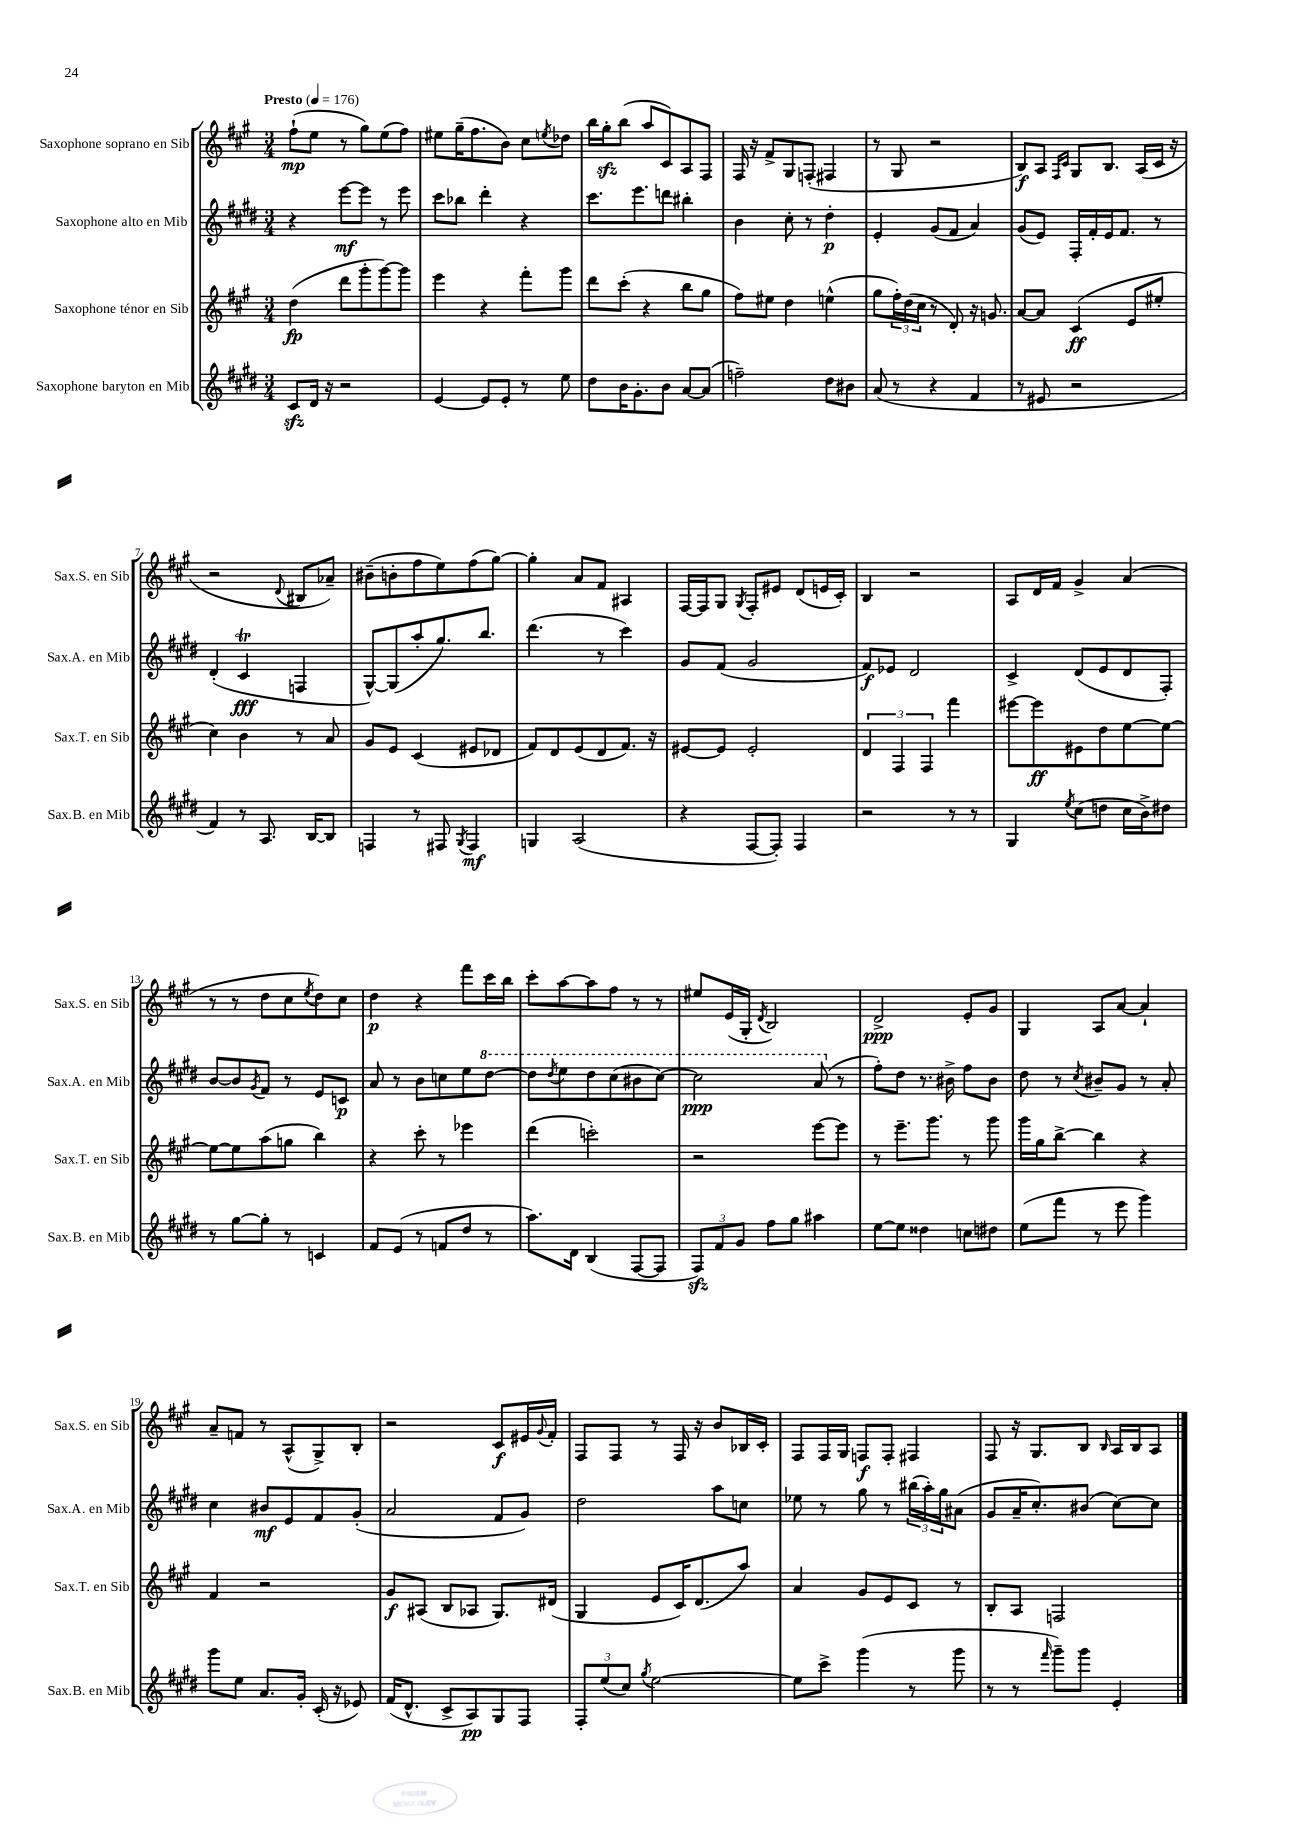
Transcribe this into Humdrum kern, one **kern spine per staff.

**kern	**dynam	**kern	**dynam	**kern	**dynam	**kern	**dynam
*part4	*part4	*part3	*part3	*part2	*part2	*part1	*part1
*staff4	*staff4	*staff3	*staff3	*staff2	*staff2	*staff1	*staff1
*I"Saxophone baryton en Mib	*	*I"Saxophone ténor en Sib	*	*I"Saxophone alto en Mib	*	*I"Saxophone soprano en Sib	*
*I'Sax.B. en Mib	*	*I'Sax.T. en Sib	*	*I'Sax.A. en Mib	*	*I'Sax.S. en Sib	*
*clefG2	*	*clefG2	*	*clefG2	*	*clefG2	*
*k[f#c#g#d#]	*	*k[f#c#g#]	*	*k[f#c#g#d#]	*	*k[f#c#g#]	*
*M3/4	*	*M3/4	*	*M3/4	*	*M3/4	*
*MM176	*	*MM176	*	*MM176	*	*MM176	*
=1	=1	=1	=1	=1	=1	=1	=1
!	!	!	!	!	!	!LO:TX:a:B:t=Presto	!
8c#zz/L	.	(4dd\	fp	4r	.	(8ff#`\L	mp
16d#/Jk	.	.	.	.	.	8ee\J	.
16r	.	.	.	.	.	.	.
2r	.	8ddd\L	.	[8eee\L	mf	8r	.
.	.	8ggg#'\	.	8eee\J]	.	8gg#\L)	.
.	.	[8ggg#\)	.	8r	.	(8ee\	.
.	.	8ggg#\J]	.	8eee\	.	8ff#\J)	.
=2	=2	=2	=2	=2	=2	=2	=2
[4e/	.	4eee\	.	8ccc#\L	.	8ee#X\L	.
.	.	.	.	8bb-X\J	.	(16gg#~\K	.
.	.	.	.	.	.	8.ff#\	.
8e/L]	.	4r	.	4ddd#'\	.	.	.
8e'/J	.	.	.	.	.	8b\J)	.
8r	.	8fff#'\L	.	4r	.	8cc#\L	.
.	.	.	.	.	.	8qeen/	.
8ee\	.	8ggg#\J	.	.	.	8dd-X\J	.
=3	=3	=3	=3	=3	=3	=3	=3
8dd#\L	.	8ddd\L	.	8.ccc#\L	.	16bb\LL	.
.	.	.	.	.	.	16gg#zz'\J	.
16b\K	.	(8ccc#'\J	.	.	.	(8bb\J	.
8.g#'\	.	.	.	8.eee\	.	.	.
.	.	4r	.	.	.	8aa/L	.
8b\J	.	.	.	8dddn\J	.	8c#/)	.
[8a/L	.	8bb\L	.	4bb#X'\	.	8A/	.
(8a/J]	.	8gg#\J	.	.	.	8F#/J	.
=4	=4	=4	=4	=4	=4	=4	=4
2ffn~\)	.	8ff#\L)	.	4b\	.	16F#/	.
.	.	.	.	.	.	16r	.
.	.	8ee#X\J	.	.	.	8f#^/L	.
.	.	4dd\	.	8cc#'\	.	8G#/	.
.	.	.	.	8r	.	(8Fn'/J	.
8dd#\L	.	(4een^^\	.	4dd#'\	p	4F#X/	.
8b#X\J	.	.	.	.	.	.	.
=5	=5	=5	=5	=5	=5	=5	=5
(8a/	.	8gg#\L	.	4e'/	.	8r	.
8r	.	24ff#'\L)	.	.	.	8G#/	.
.	.	(24dd\	.	.	.	.	.
.	.	24cc#\JJ	.	.	.	.	.
4r	.	8r	.	(8g#/L	.	2r	.
.	.	8d'/)	.	8f#/J	.	.	.
4f#/	.	16r	.	4a/)	.	.	.
.	.	8.gn/	.	.	.	.	.
=6	=6	=6	=6	=6	=6	=6	=6
8r	.	[8a/L	.	(8g#/L	.	8B/L)	f
8e#X/	.	8a/J]	.	8e/J)	.	8A/J	.
.	.	.	.	.	.	16qqF#/LL	.
.	.	.	.	.	.	16qqc#/JJ	.
2r	.	(4c#/	ff	16F#'/LL	.	8G#/L	.
.	.	.	.	16f#'/	.	.	.
.	.	.	.	16e/J	.	8.B/J	.
.	.	.	.	8.f#/J	.	.	.
.	.	8e/L	.	.	.	.	.
.	.	.	.	.	.	(16A/LL	.
.	.	8ee#X'/J	.	8r	.	16c#/JJ	.
.	.	.	.	.	.	16r	.
!!LO:LB:g=z
=7	=7	=7	=7	=7	=7	=7	=7
4f#/)	.	4cc#\)	.	(4d#'/	.	2r	.
8r	.	4b\	.	4c#T/	fff	.	.
8.A/	.	.	.	.	.	.	.
.	.	.	.	.	.	8qqd/	.
.	.	8r	.	4Fn/	.	8B#X/L	.
[16B/KL	.	.	.	.	.	.	.
8B/J]	.	8a/	.	.	.	8a-X~/J)	.
=8	=8	=8	=8	=8	=8	=8	=8
4Fn/	.	8g#/L	.	[8G#^^/L)	.	(8b#X~\L	.
.	.	8e/J	.	(8G#/]	.	8bn'\	.
8r	.	(4c#/	.	8aa'/	.	8ff#\	.
8F#X/	.	.	.	8.gg#/)	.	8ee\)	.
8qG#/	.	.	.	.	.	.	.
4F#/	mf	8e#X/L	.	.	.	(8ff#\	.
.	.	.	.	8.bb/J	.	.	.
.	.	8d-X/J	.	.	.	[8gg#\J)	.
=9	=9	=9	=9	=9	=9	=9	=9
4Gn/	.	8f#/L)	.	(4.ddd#\	.	4gg#'\]	.
.	.	8d/	.	.	.	.	.
(2A/	.	(8e/	.	.	.	8a/L	.
.	.	8d/	.	8r	.	8f#/J	.
.	.	8.f#/J)	.	4ccc#\)	.	4A#X/	.
.	.	16r	.	.	.	.	.
=10	=10	=10	=10	=10	=10	=10	=10
4r	.	[8e#X/L	.	8g#/L	.	[16F#/LL	.
.	.	.	.	.	.	16F#/J]	.
.	.	8e#/J]	.	(8f#/J	.	8G#/J	.
.	.	.	.	.	.	8qG#/	.
[8F#/L	.	2e#'/	.	2g#/	.	8F#'/L	.
8F#'/J])	.	.	.	.	.	8e#X/J	.
4F#/	.	.	.	.	.	(8d/L	.
.	.	.	.	.	.	16en/L	.
.	.	.	.	.	.	16c#'/JJ)	.
=11	=11	=11	=11	=11	=11	=11	=11
2r	.	6d/	.	8f#/L)	f	4B/	.
.	.	.	.	8e-X/J	.	.	.
.	.	6F#/	.	.	.	.	.
.	.	.	.	2d#/	.	2r	.
.	.	6F#/	.	.	.	.	.
8r	.	4fff#\	.	.	.	.	.
8r	.	.	.	.	.	.	.
=12	=12	=12	=12	=12	=12	=12	=12
4G#/	.	[8eee#X\L	.	4c#^/	.	8A/L	.
.	.	8eee#\]	ff	.	.	16d/L	.
.	.	.	.	.	.	16f#/JJ	.
8qee/	.	.	.	.	.	.	.
(8cc#\L	.	8e#X\	.	(8d#/L	.	4g#^/	.
8ddn\J	.	8dd\	.	8e/	.	.	.
16cc#\LL	.	[8ee\	.	8d#/	.	(4a/	.
16b^\J)	.	.	.	.	.	.	.
8dd#X\J	.	8ee\J_	.	8F#'/J)	.	.	.
!!LO:LB:g=z
=13	=13	=13	=13	=13	=13	=13	=13
8r	.	8ee\L_	.	[8b/L	.	8r	.
[8gg#\L	.	8ee\]	.	8b/]	.	8r	.
.	.	.	.	8qg#/	.	.	.
8gg#'\J]	.	(8aa\	.	8f#/J	.	8dd\L	.
8r	.	8ggn\J	.	8r	.	8cc#\	.
.	.	.	.	.	.	8qee/	.
4cn/	.	4bb\)	.	8e/L	.	8dd\)	.
.	.	.	.	8cn/J	p	8cc#\J	.
=14	=14	=14	=14	=14	=14	=14	=14
8f#/L	.	4r	.	8a/	.	4dd\	p
(8e/J	.	.	.	8r	.	.	.
8r	.	8ccc#'\	.	8b\L	.	4r	.
8fn/L	.	8r	.	8ccn\	.	.	.
8dd#/J	.	4eee-X\	.	8ee\	.	8fff#\L	.
*	*	*	*	*8va	*	*	*
8r	.	.	.	[8ddd#\J	.	16ccc#\L	.
.	.	.	.	.	.	16bb\JJ	.
=15	=15	=15	=15	=15	=15	=15	=15
8.aa\L)	.	(4ddd\	.	8ddd#\L]	.	8ccc#'\L	.
.	.	.	.	8qddd#/	.	.	.
.	.	.	.	8eee\	.	[8aa\	.
16d#\Jk	.	.	.	.	.	.	.
(4B/	.	2cccn'\)	.	8ddd#\	.	8aa\]	.
.	.	.	.	(8ccc#\	.	8ff#\J	.
[8F#/L	.	.	.	8bb#X\	.	8r	.
8F#/J]	.	.	.	[8ccc#\J)	.	8r	.
=16	=16	=16	=16	=16	=16	=16	=16
12F#zz/L)	.	2r	.	2ccc#\]	ppp	8ee#X/L	.
12f#/	.	.	.	.	.	.	.
.	.	.	.	.	.	(16e/L	.
12g#/J	.	.	.	.	.	.	.
.	.	.	.	.	.	16G#'/JJ	.
.	.	.	.	.	.	8qd/	.
8ff#\L	.	.	.	.	.	2B/)	.
8gg#\J	.	.	.	.	.	.	.
4aa#X\	.	[8eee\L	.	(8aa/	.	.	.
*	*	*	*	*X8va	*	*	*
.	.	8eee\J]	.	8r	.	.	.
=17	=17	=17	=17	=17	=17	=17	=17
[8ee\L	.	8r	.	8ff#'\L)	.	2d^/	ppp
8ee\J]	.	8.eee~\L	.	8dd#\J	.	.	.
4dd##X\	.	.	.	8.r	.	.	.
.	.	8.ggg#\J	.	.	.	.	.
.	.	.	.	16b#X^\	.	.	.
8ccn\L	.	8r	.	8ff#\L	.	8e'/L	.
8dd#X\J	.	8ggg#\	.	8b#\J	.	8g#/J	.
=18	=18	=18	=18	=18	=18	=18	=18
(8ee\L	.	16ggg#\LL	.	8dd#\	.	4G#/	.
.	.	16gg#\J	.	.	.	.	.
8fff#\J	.	[8bb^\J	.	8r	.	.	.
.	.	.	.	8qcc#/	.	.	.
8r	.	4bb\]	.	8b#X~/L	.	8A/L	.
8eee\	.	.	.	8g#/J	.	[8a/J	.
4ggg#\)	.	4r	.	8r	.	4a`/]	.
.	.	.	.	8a'/	.	.	.
!!LO:LB:g=z
=19	=19	=19	=19	=19	=19	=19	=19
8ggg#\L	.	4f#/	.	4cc#\	.	8a~/L	.
8ee\J	.	.	.	.	.	8fn/J	.
8.a/L	.	2r	.	8b#X/L	mf	8r	.
.	.	.	.	8e/	.	(8A^^/L	.
16g#'/Jk	.	.	.	.	.	.	.
(16c#'/	.	.	.	8f#/	.	8G#^/)	.
16r	.	.	.	.	.	.	.
8e-X/)	.	.	.	(8g#'/J	.	8B'/J	.
=20	=20	=20	=20	=20	=20	=20	=20
(16f#/KL	.	8g#/L	f	2a/	.	2r	.
8.d#^^/J	.	.	.	.	.	.	.
.	.	(8A#X/J	.	.	.	.	.
8c#^/L	.	8B/L	.	.	.	.	.
8A/)	pp	8A-X/J	.	.	.	.	.
8G#/	.	8.G#/L)	.	8f#/L	.	8c#/L	f
8F#/J	.	.	.	8g#/J)	.	16e#X/L	.
.	.	.	.	.	.	8qqg#/	.
.	.	(16d#X/Jk	.	.	.	16f#'/JJ	.
=21	=21	=21	=21	=21	=21	=21	=21
12F#'/L	.	4G#/	.	2dd#\	.	8F#/L	.
(12ee/	.	.	.	.	.	.	.
.	.	.	.	.	.	8F#/J	.
12cc#/J)	.	.	.	.	.	.	.
8qgg#/	.	.	.	.	.	.	.
[2ee\	.	8e/L	.	.	.	8r	.
.	.	16c#/K)	.	.	.	16F#/	.
.	.	(8.d/	.	.	.	16r	.
.	.	.	.	8aa\L	.	8b/L	.
.	.	8aa/J)	.	8ccn\J	.	16B-X/L	.
.	.	.	.	.	.	16c#'/JJ	.
=22	=22	=22	=22	=22	=22	=22	=22
8ee\L]	.	4a/	.	8ee-X\	.	8F#/L	.
8ccc#^\J	.	.	.	8r	.	16F#/L	.
.	.	.	.	.	.	16G#/JJ	.
(4ggg#\	.	8g#/L	.	8gg#\	.	8Fn/L	f
.	.	8e/	.	8r	.	8F'/J	.
8r	.	8c#/J	.	(24bb#X\LL	.	4F#X/	.
.	.	.	.	24aa'\)	.	.	.
.	.	.	.	24gg#\J	.	.	.
8ggg#\	.	8r	.	(8a#X\J	.	.	.
=23	=23	=23	=23	=23	=23	=23	=23
8r	.	8B'/L	.	8g#/L	.	8F#/	.
8r	.	8A/J	.	16a~/K	.	16r	.
.	.	.	.	8.cc#'/)	.	8.G#/L	.
16qqfff#/	.	.	.	.	.	.	.
8ggg#~\L)	.	2Fn/	.	.	.	.	.
8ggg#\J	.	.	.	(8b#X/J	.	8B/J	.
.	.	.	.	.	.	16qqB/	.
4e'/	.	.	.	[8cc#\L)	.	16A/LL	.
.	.	.	.	.	.	16B/J	.
.	.	.	.	8cc#\J]	.	8A/J	.
==	==	==	==	==	==	==	==
*-	*-	*-	*-	*-	*-	*-	*-
